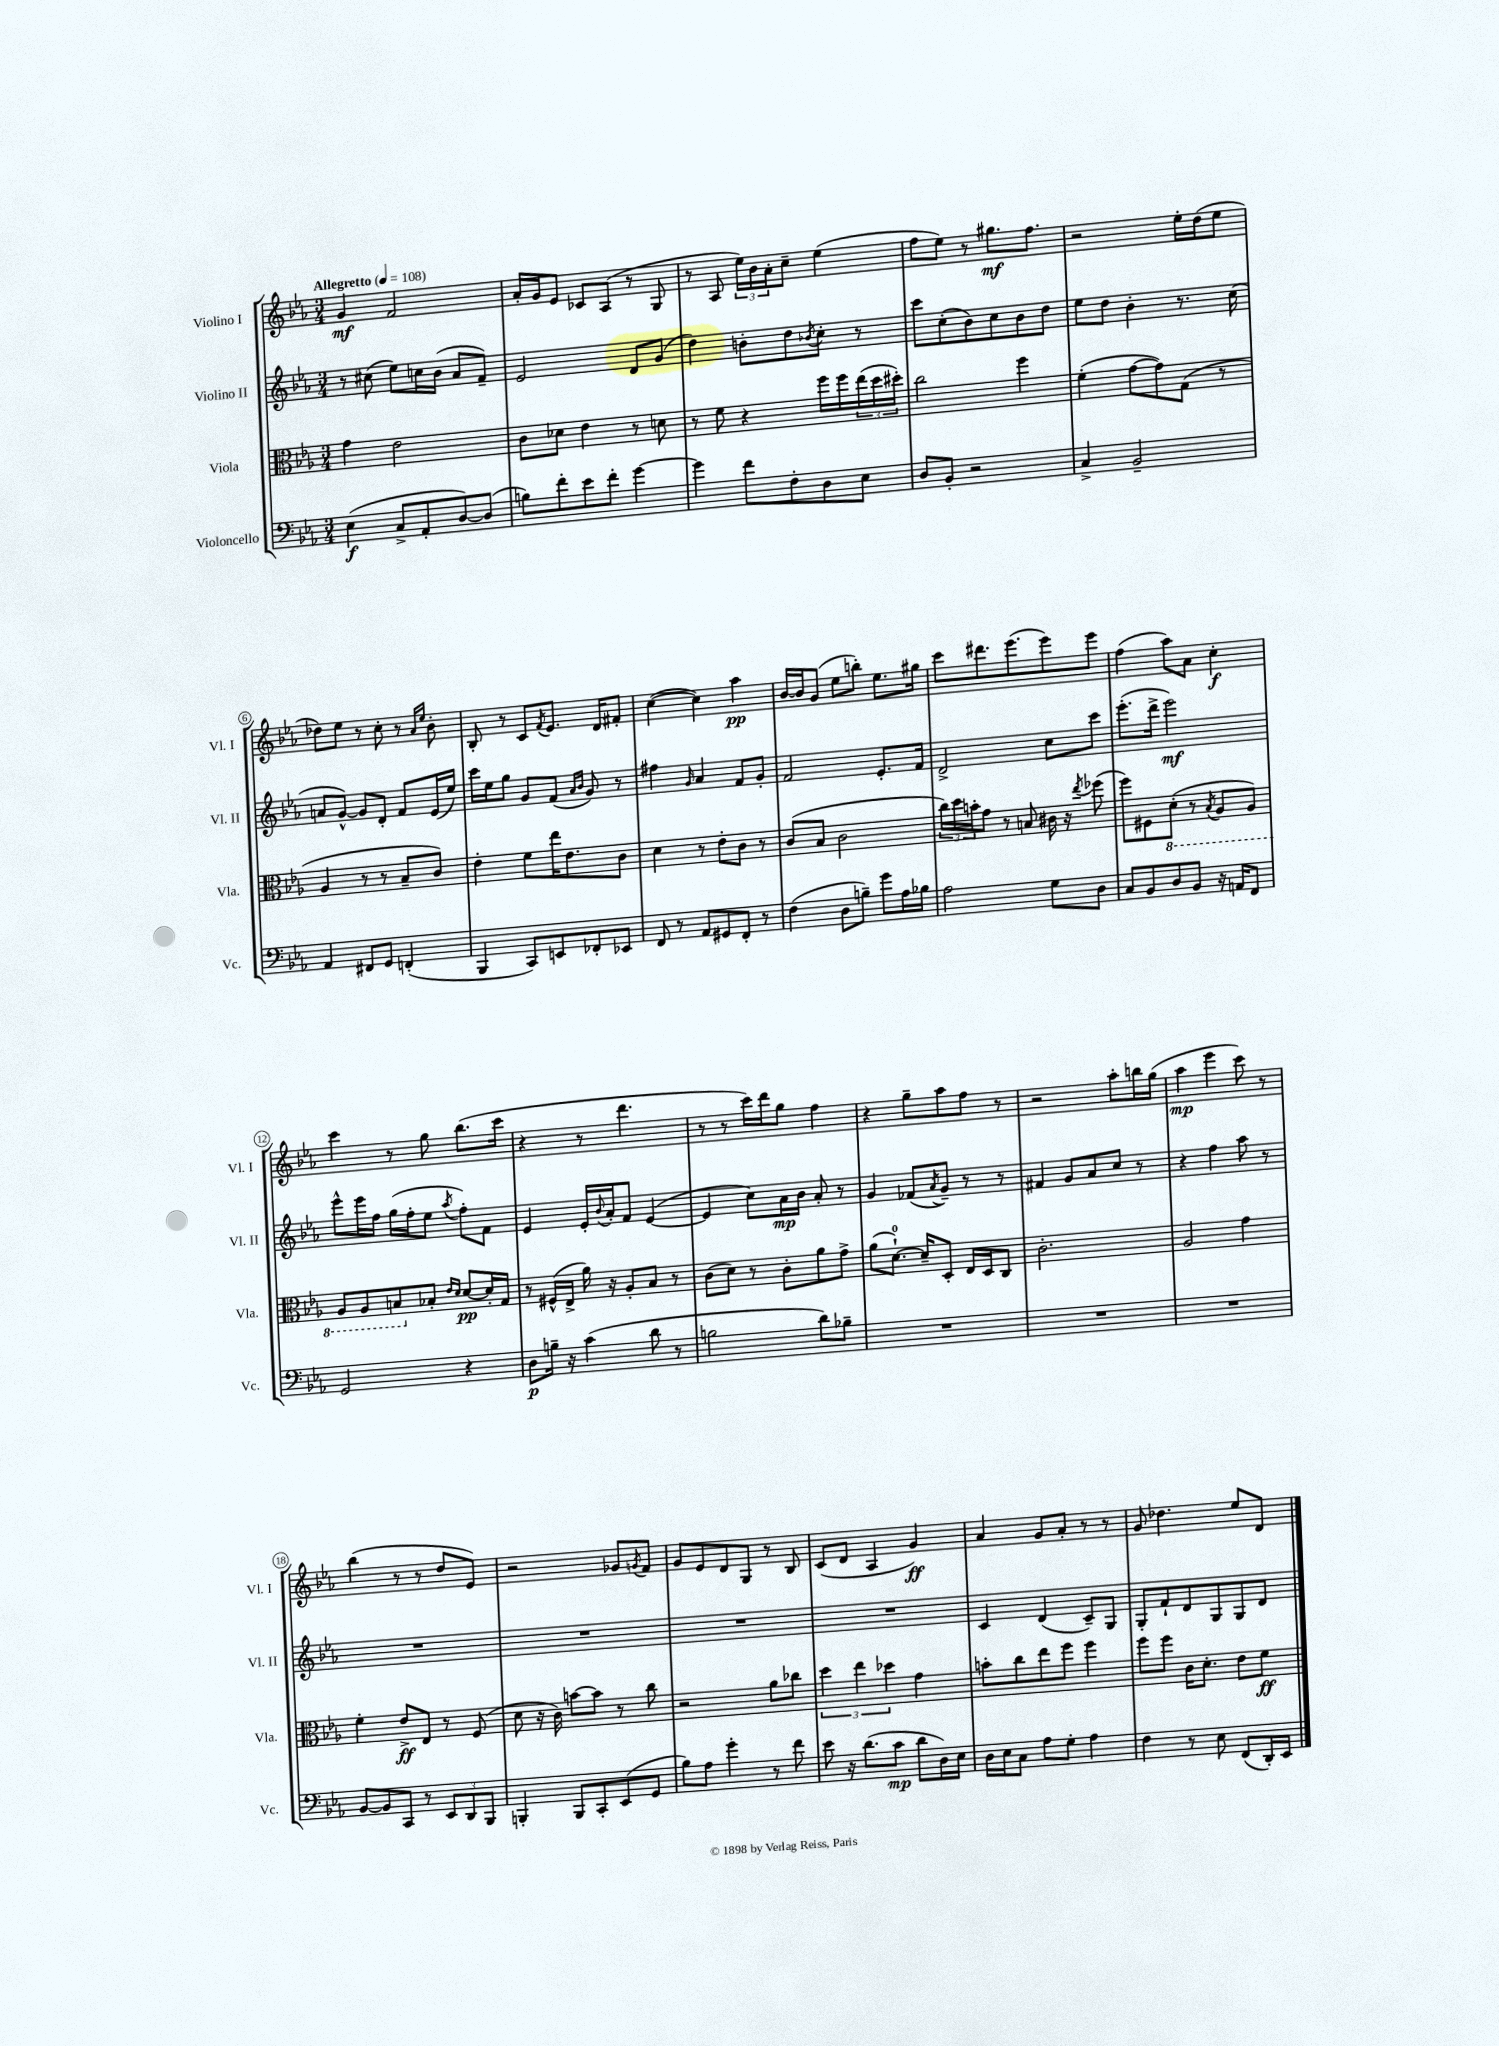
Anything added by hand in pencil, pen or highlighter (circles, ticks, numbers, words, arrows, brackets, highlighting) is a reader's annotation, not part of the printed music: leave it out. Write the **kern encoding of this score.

**kern	**dynam	**kern	**dynam	**kern	**dynam	**kern	**dynam
*part4	*part4	*part3	*part3	*part2	*part2	*part1	*part1
*staff4	*staff4	*staff3	*staff3	*staff2	*staff2	*staff1	*staff1
*I"Violoncello	*	*I"Viola	*	*I"Violino II	*	*I"Violino I	*
*I'Vc.	*	*I'Vla.	*	*I'Vl. II	*	*I'Vl. I	*
*clefF4	*	*clefC3	*	*clefG2	*	*clefG2	*
*k[b-e-a-]	*	*k[b-e-a-]	*	*k[b-e-a-]	*	*k[b-e-a-]	*
*M3/4	*	*M3/4	*	*M3/4	*	*M3/4	*
*MM108	*	*MM108	*	*MM108	*	*MM108	*
=1	=1	=1	=1	=1	=1	=1	=1
!	!	!	!	!	!	!LO:TX:a:B:t=Allegretto	!
(4E-\	f	4g\	.	8r	.	4g/	mf
.	.	.	.	(8cc#X\	.	.	.
8C^/L	.	2e-\	.	8ee-\L)	.	2f/	.
8AA-'/	.	.	.	16ccn\L	.	.	.
.	.	.	.	(16b-\JJ	.	.	.
[8D/)	.	.	.	8a-/L	.	.	.
(8D/J]	.	.	.	8f~/J)	.	.	.
=2	=2	=2	=2	=2	=2	=2	=2
8Bn\L)	.	8c\L	.	2e-/	.	16a-'/LL	.
.	.	.	.	.	.	16g/J	.
8f'\	.	8d-X\J	.	.	.	8e-/J	.
8e-\	.	4e-\	.	.	.	8c-X/L	.
8f'\J	.	.	.	.	.	(8A-/J	.
[4g\	.	8r	.	8d/L	.	8r	.
.	.	8dn\	.	(8g/J	.	8G/	.
=3	=3	=3	=3	=3	=3	=3	=3
4g\]	.	8r	.	4dd\)	.	8r	.
.	.	8f\	.	.	.	8A-/	.
8f\L	.	4r	.	8bn'\L	.	24ee-\LL)	.
.	.	.	.	.	.	24b-\	.
.	.	.	.	.	.	24a-'\J	.
8F'\	.	.	.	8dd\	.	8cc~\J	.
.	.	.	.	8qb-X/	.	.	.
8D\	.	16ff\LL	.	8cc'\J	.	(4ee-\	.
.	.	16ff\	.	.	.	.	.
8E-\J	.	(24ee-\	.	8r	.	.	.
.	.	24dd\	.	.	.	.	.
.	.	24dd#X'\JJ)	.	.	.	.	.
=4	=4	=4	=4	=4	=4	=4	=4
8D/L	.	2cc\	.	8ccc\L	.	8ff\L	.
8BB-'/J	.	.	.	(8cc'\	.	8ee-\J)	.
2r	.	.	.	8b-\)	.	8r	.
.	.	.	.	8cc\	.	8.gg#X\L	mf
.	.	4ff\	.	8b-\	.	.	.
.	.	.	.	.	.	8.ff\J	.
.	.	.	.	8dd\J	.	.	.
=5	=5	=5	=5	=5	=5	=5	=5
4C^/	.	(4f'\	.	8ee-\L	.	2r	.
.	.	.	.	8dd\J	.	.	.
2BB-~/	.	[8g\L	.	4b-'\	.	.	.
.	.	8g\])	.	.	.	.	.
.	.	(8G\J	.	8.r	.	16ee-'\LL	.
.	.	.	.	.	.	(16dd\J	.
.	.	8r	.	.	.	8ee-\J	.
.	.	.	.	(16cc\	.	.	.
!!LO:LB:g=z
=6	=6	=6	=6	=6	=6	=6	=6
4AA-/	.	4A-/	.	8an/L	.	8dd-X\L)	.
.	.	.	.	[8g^^/J)	.	8ee-\J	.
8FF#X/L	.	8r	.	8g/L]	.	8r	.
8GG/J	.	8r	.	8d'/J	.	8cc'\	.
(4FFn'/	.	8B-~/L	.	8f/L	.	8r	.
.	.	.	.	.	.	16qqa-/LL	.
.	.	.	.	.	.	16qqee-/JJ	.
.	.	8c/J)	.	(16e-/L	.	8b-'\	.
.	.	.	.	16ee-/JJ)	.	.	.
=7	=7	=7	=7	=7	=7	=7	=7
4BBB-/	.	4e-'\	.	16ccc\LL	.	8B-'/	.
.	.	.	.	16ee-\J	.	.	.
.	.	.	.	8gg\J	.	8r	.
8CC/L)	.	8f\L	.	8g/L	.	8c/L	.
.	.	.	.	.	.	8qf/	.
8EEn/	.	16ee-\K	.	(8f/J	.	8.e-/J	.
.	.	8.e-\	.	.	.	.	.
.	.	.	.	16qqa-/LL	.	.	.
.	.	.	.	16qqb-/JJ	.	.	.
8FF-X'/	.	.	.	8g/)	.	.	.
.	.	.	.	.	.	16d/KL	.
8EE-X/J	.	8c\J	.	8r	.	8f#X'/J	.
=8	=8	=8	=8	=8	=8	=8	=8
8FF/	.	4d\	.	4ff#X\	.	([4cc\	.
8r	.	.	.	.	.	.	.
.	.	.	.	16qqg/	.	.	.
8AA-/L	.	8r	.	4a-/	.	4cc\])	.
8GG#X/	.	8e-'\L	.	.	.	.	.
8FF'/J	.	8c\J	.	8f/L	.	4aa-\	pp
8r	.	8r	.	8g'/J	.	.	.
=9	=9	=9	=9	=9	=9	=9	=9
(4F\	.	(8c/L	.	2f/	.	[16b-/LL	.
.	.	.	.	.	.	16b-/J]	.
.	.	8B-/J	.	.	.	(8g/J	.
8D\L	.	2c\	.	.	.	8ee-\L	.
8Bn~\J)	.	.	.	.	.	8bbn'\J)	.
8g\L	.	.	.	8.e-'/L	.	8.ee-\L	.
16A-\L	.	.	.	.	.	.	.
16B-X\JJ	.	.	.	16f/Jk	.	16gg#X\Jk	.
=10	=10	=10	=10	=10	=10	=10	=10
2A-\	.	24cc\LL)	.	2d^/	.	8ccc\L	.
.	.	24dd\	.	.	.	.	.
.	.	24bn'\J	.	.	.	.	.
.	.	8g\J	.	.	.	8.ddd#X\	.
.	.	8r	.	.	.	.	.
.	.	.	.	.	.	(8.eee-\	.
.	.	8Bn/	.	.	.	.	.
8G\L	.	16c#X\	.	8cc\L	.	8eee-\)	.
.	.	16r	.	.	.	.	.
.	.	8qee-/	.	.	.	.	.
8D\J	.	(8ff-X\	.	8ccc\J	.	8eee-\J	.
=11	=11	=11	=11	=11	=11	=11	=11
8C/L	.	8ff\L)	.	(8.eee-'\L	.	(4ff\	.
8BB-/	.	8F#X\	.	.	.	.	.
.	.	.	.	16ddd^\Jk	.	.	.
*	*	*8ba	*	*	*	*	*
8D/	.	(8D'\J	.	2eee-\)	mf	8aa-\L)	.
8BB-/J	.	8r	.	.	.	8a-\J	.
.	.	8qBB-/	.	.	.	.	.
16r	.	8AA-/L	.	.	.	4cc'\	f
16AAn/KL	.	.	.	.	.	.	.
8FF/J	.	8AA-/J)	.	.	.	.	.
!!LO:LB:g=z
=12	=12	=12	=12	=12	=12	=12	=12
2GG/	.	8AA-/L	.	8eee-^^\L	.	4ccc\	.
.	.	8AA-/	.	16eee-\L	.	.	.
.	.	.	.	16ff\JJ	.	.	.
.	.	8BBn/	.	(16gg\LL	.	8r	.
.	.	.	.	16ff'\J	.	.	.
*	*	*X8ba	*	*	*	*	*
.	.	8B-X'/J	.	8ee-\J	.	8gg\	.
.	.	16qqe-/LL	.	.	.	.	.
.	.	16qqd/JJ	.	8qaa-/	.	.	.
4r	.	[8d/L	pp	8ff'\L)	.	(8.bb-\L	.
.	.	16d'/L]	.	8f\J	.	.	.
.	.	16G/JJ	.	.	.	16ccc\Jk	.
=13	=13	=13	=13	=13	=13	=13	=13
8D\L	p	8r	.	4e-/	.	4r	.
16Bn~\Jk	.	(16F#X^^/LL	.	.	.	.	.
16r	.	16E-^/JJ	.	.	.	.	.
(4c\	.	16a-\)	.	16e-'/LL	.	8r	.
.	.	.	.	8qqb-/	.	.	.
.	.	16r	.	16a-'/J	.	.	.
.	.	8A-'/L	.	8f/J	.	4.ddd\	.
8d\	.	8B-/J	.	([4e-/	.	.	.
8r	.	8r	.	.	.	.	.
=14	=14	=14	=14	=14	=14	=14	=14
2Bn\	.	(8c\L	.	4e-/]	.	8r	.
.	.	8d\J)	.	.	.	8r	.
.	.	8r	.	8cc\L)	.	16ccc\LL)	.
.	.	.	.	.	.	16ddd\J	.
.	.	8c'\L	.	16a-\L	mp	8gg\J	.
.	.	.	.	16b-\JJ	.	.	.
8d\L)	.	8a-\	.	8a-'/	.	4ff\	.
8B-X~\J	.	8g^\J	.	8r	.	.	.
=15	=15	=15	=15	=15	=15	=15	=15
2.r	.	(8a-\L	.	4g/	.	4r	.
.	.	[8.d`\J)	.	.	.	.	.
.	.	.	.	(8f-X/L	.	8gg~\L	.
.	.	16d~/KL]	.	.	.	.	.
.	.	.	.	8qa-/	.	.	.
.	.	8D'/J	.	8g~/J)	.	8aa-\	.
.	.	16E-/LL	.	8r	.	8ff\J	.
.	.	16D/J	.	.	.	.	.
.	.	8C/J	.	8r	.	8r	.
=16	=16	=16	=16	=16	=16	=16	=16
2.r	.	2.c'\	.	4f#X/	.	2r	.
.	.	.	.	8g/L	.	.	.
.	.	.	.	8a-/	.	.	.
.	.	.	.	8cc/J	.	8aa-'\L	.
.	.	.	.	8r	.	16bbn\L	.
.	.	.	.	.	.	(16gg\JJ	.
=17	=17	=17	=17	=17	=17	=17	=17
2.r	.	2A-/	.	4r	.	4aa-\	mp
.	.	.	.	4ff\	.	4eee-\	.
.	.	4g\	.	8aa-\	.	8ccc\)	.
.	.	.	.	8r	.	8r	.
!!LO:LB:g=z
=18	=18	=18	=18	=18	=18	=18	=18
[8BB-/L	.	4f'\	.	2.r	.	(4bb-\	.
8BB-/]	.	.	.	.	.	.	.
8CC/J	.	8e-^/L	ff	.	.	8r	.
8r	.	8E-/J	.	.	.	8r	.
12EE-/L	.	8r	.	.	.	8dd/L	.
12DD/	.	.	.	.	.	.	.
.	.	(8F/	.	.	.	8e-/J)	.
12BBB-/J	.	.	.	.	.	.	.
=19	=19	=19	=19	=19	=19	=19	=19
4BBBn'/	.	8d\	.	2.r	.	2r	.
.	.	16r	.	.	.	.	.
.	.	16c\)	.	.	.	.	.
8BBB/L	.	[8bn\L	.	.	.	.	.
8CC'/	.	8b\J]	.	.	.	.	.
(8EE-/	.	8r	.	.	.	8g-X/L	.
.	.	.	.	.	.	8qgn/	.
8GG/J	.	8cc\	.	.	.	8f/J	.
=20	=20	=20	=20	=20	=20	=20	=20
8B-\L)	.	2r	.	2.r	.	8g/L	.
8A-\J	.	.	.	.	.	8e-/	.
4g'\	.	.	.	.	.	8d/	.
.	.	.	.	.	.	8G/J	.
8r	.	8a-\L	.	.	.	8r	.
8f\	.	8cc-X\J	.	.	.	8B-/	.
=21	=21	=21	=21	=21	=21	=21	=21
8e-\	.	6dd\	.	2.r	.	(8c/L	.
16r	.	.	.	.	.	8d/J	.
.	.	6ee-\	.	.	.	.	.
(8.d\L	.	.	.	.	.	.	.
.	.	.	.	.	.	4A-/	.
.	.	6dd-X\	.	.	.	.	.
8c\J	mp	.	.	.	.	.	.
8d\L	.	4g\	.	.	.	4g/)	ff
16D\L)	.	.	.	.	.	.	.
16E-\JJ	.	.	.	.	.	.	.
=22	=22	=22	=22	=22	=22	=22	=22
16D\LL	.	8bn'\L	.	4c/	.	4a-/	.
16E-\J	.	.	.	.	.	.	.
8C\J	.	8cc\	.	.	.	.	.
8A-\L	.	8ee-\	.	(4d/	.	8g/L	.
8G'\J	.	8ff\J	.	.	.	8a-'/J	.
4A-\	.	4ff\	.	8c~/L)	.	8r	.
.	.	.	.	8G/J	.	8r	.
=23	=23	=23	=23	=23	=23	=23	=23
4F\	.	8ff\L	.	8G'/L	.	8g/	.
.	.	8ff\J	.	8f`/	.	4.dd-X\	.
8r	.	16c\KL	.	8d/	.	.	.
.	.	8.d'\J	.	.	.	.	.
8E-\	.	.	.	8G/	.	.	.
(8FF/L	.	8e-\L	.	8G/	.	8ee-/L	.
16DD'/L)	.	8f\J	ff	8d/J	.	8d/J	.
16EE-/JJ	.	.	.	.	.	.	.
==	==	==	==	==	==	==	==
*-	*-	*-	*-	*-	*-	*-	*-
